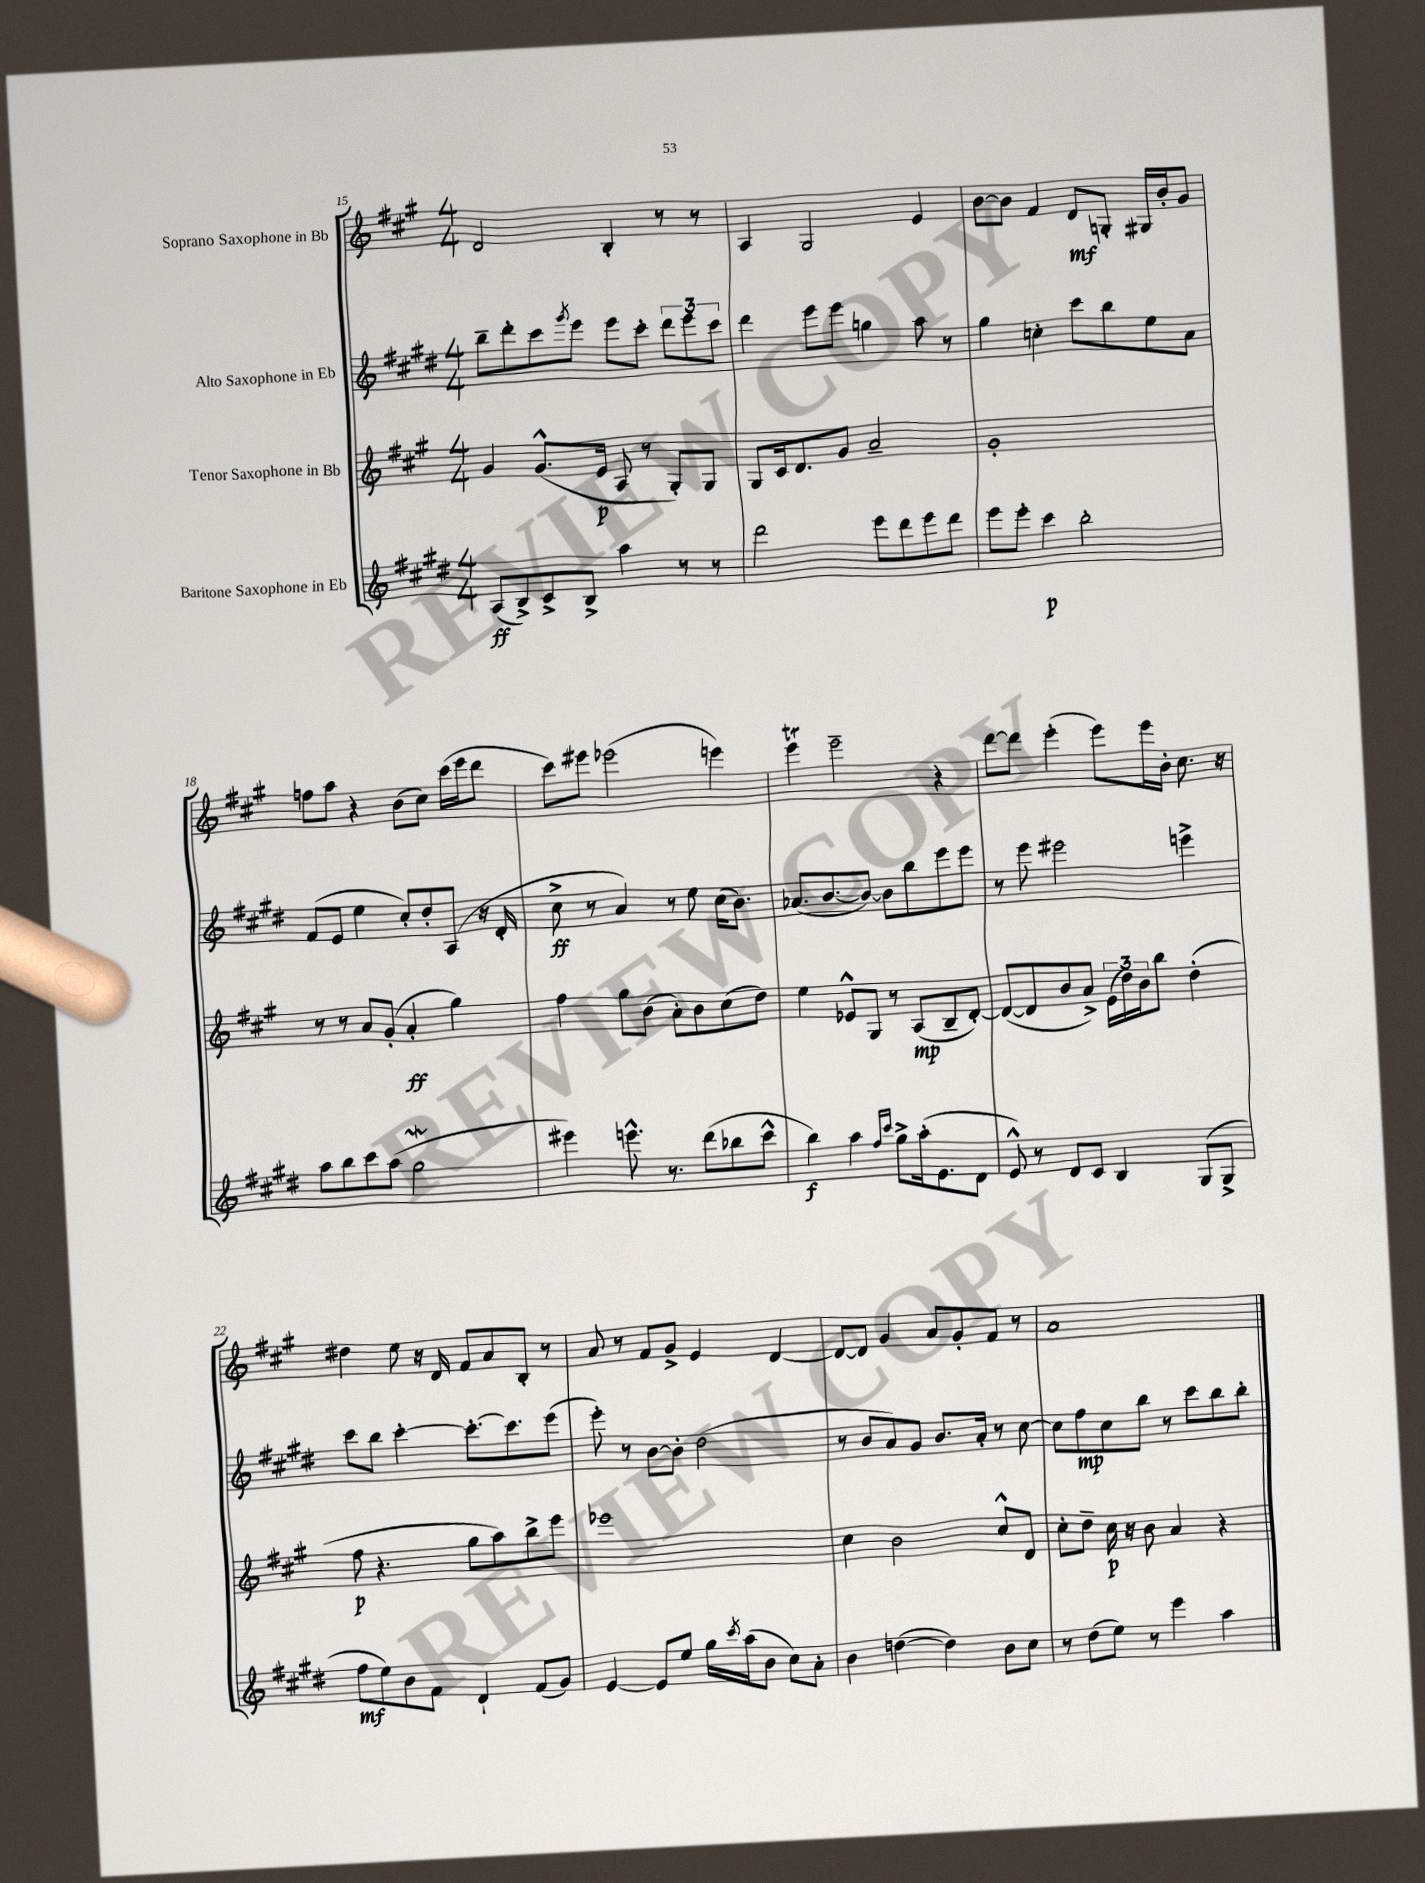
<<
\new StaffGroup <<
\new Staff = "s0" \with { instrumentName = "Soprano Saxophone in Bb" } {
    \clef treble \key a \major \numericTimeSignature \time 4/4
    d'2 b4-. r8 r8 |
    a4 gis2 e'4 |
    b'8~ b'8 fis'4 d'8\mf g8-. gis16 b'16-. gis'8 |
    f''8 a''8 r4 b'8( cis''8) cis'''16( e'''16 d'''8 |
    cis'''8) eis'''8 ees'''2( e'''4) |
    e'''4\trill e'''2-- r4 |
    d'''8~ d'''8 e'''4-.( e'''8) e'''16 b'16-. cis''8. r16 |
    dis''4 e''8 r16 d'16 fis'8 a'8 b8-. r8 |
    a'8 r8 fis'8 gis'8-> e'4 d'4~ |
    d'8~ d'8 gis'4 a'8 gis'8-. fis'8 r8 |
    a'1 \bar "|." |
}
\new Staff = "s1" \with { instrumentName = "Alto Saxophone in Eb" } {
    \clef treble \key e \major \numericTimeSignature \time 4/4
    b''8-- dis'''8-. cis'''8 \acciaccatura { gis'''8 } e'''8 e'''8 cis'''8-. \tuplet 3/2 { dis'''8 e'''8 cis'''8 } |
    dis'''4 e'''8 e'''8 g''4 a''8 r8 |
    gis''4 c''4-. cis'''8 b''8 e''8 a'8 |
    fis'8( e'8 e''4 cis''8-.) dis''8-. a8( r16 dis'16-. |
    cis''8->\ff r8 a'4) r8 e''8 cis''16( b'8.) |
    aes'8.( b'8.~ b'8~) b'8 b''8 e'''8 e'''8 |
    r8 e'''8 eis'''2 e'''4-> |
    cis'''8 b''8 cis'''4~-. cis'''8.~-. cis'''8. e'''8( |
    e'''8-.) r8 b'8~ b'8-. dis''2( |
    r8 b'8 a'8) gis'8 b'8. a'16-. r8 cis''8~ |
    cis''8 fis''8\mp cis''8 b''8 r8 cis'''8 b''8 b''8-. \bar "|." |
}
\new Staff = "s2" \with { instrumentName = "Tenor Saxophone in Bb" } {
    \clef treble \key a \major \numericTimeSignature \time 4/4
    gis'4 gis'8.-^( e'16\p a8 r8 gis8-.) gis8 |
    gis8 cis'16 d'8. gis'8 a'2-- |
    gis'1-. |
    r8 r8 a'8 gis'8-.( a'4-.\ff gis''4) |
    fis''4 gis''8 b'8( a'8-.) b'8 cis''8( d''8) |
    e''4 ees'8-^ gis8 r8 a8\mp( b8-- d'8~-.) |
    d'8~( d'8 b'8 a'8->) \tuplet 3/2 { e'16( d''16) b'16 } b''8 d''4-.( |
    fis''8\p r4. gis''8 a''8) b''8-> e'''8 |
    ees'''1 |
    cis''4 b'2 cis''8-^ d'8 |
    cis''8-. d''8-- cis''16\p r16 b'8 a'4 r4 \bar "|." |
}
\new Staff = "s3" \with { instrumentName = "Baritone Saxophone in Eb" } {
    \clef treble \key e \major \numericTimeSignature \time 4/4
    a8\ff( b8->) cis'8-> b8-> a''4 r8 r8 |
    dis'''2 e'''8 dis'''8 e'''8 dis'''8 |
    e'''8 e'''8-. cis'''4\p b''2-. |
    a''8 b''8 cis'''8 a''8( gis''2\mordent |
    eis'''4) e'''8.-^ r8. dis'''8( bes''8 cis'''8-^ |
    b''4\f) a''4 \grace { fis''16 cis'''16 } gis''8-> a''16-.( e'8. dis'8 |
    e'8-^) r8 dis'8 cis'8 b4 gis8( gis8-> |
    fis''8\mf e''8) b'8 fis'8 dis'4-! fis'8( gis'8) |
    e'4~ e'8 e''8 gis''16 \acciaccatura { cis'''8 } a''16( b'8 cis''8) a'8-. |
    b'4 d''4~( d''4) b'8 cis''8 |
    r8 dis''8( e''8) r8 e'''4 a''4 \bar "|." |
}
>>
>>
\layout { \context { \Score currentBarNumber = #15 } }
